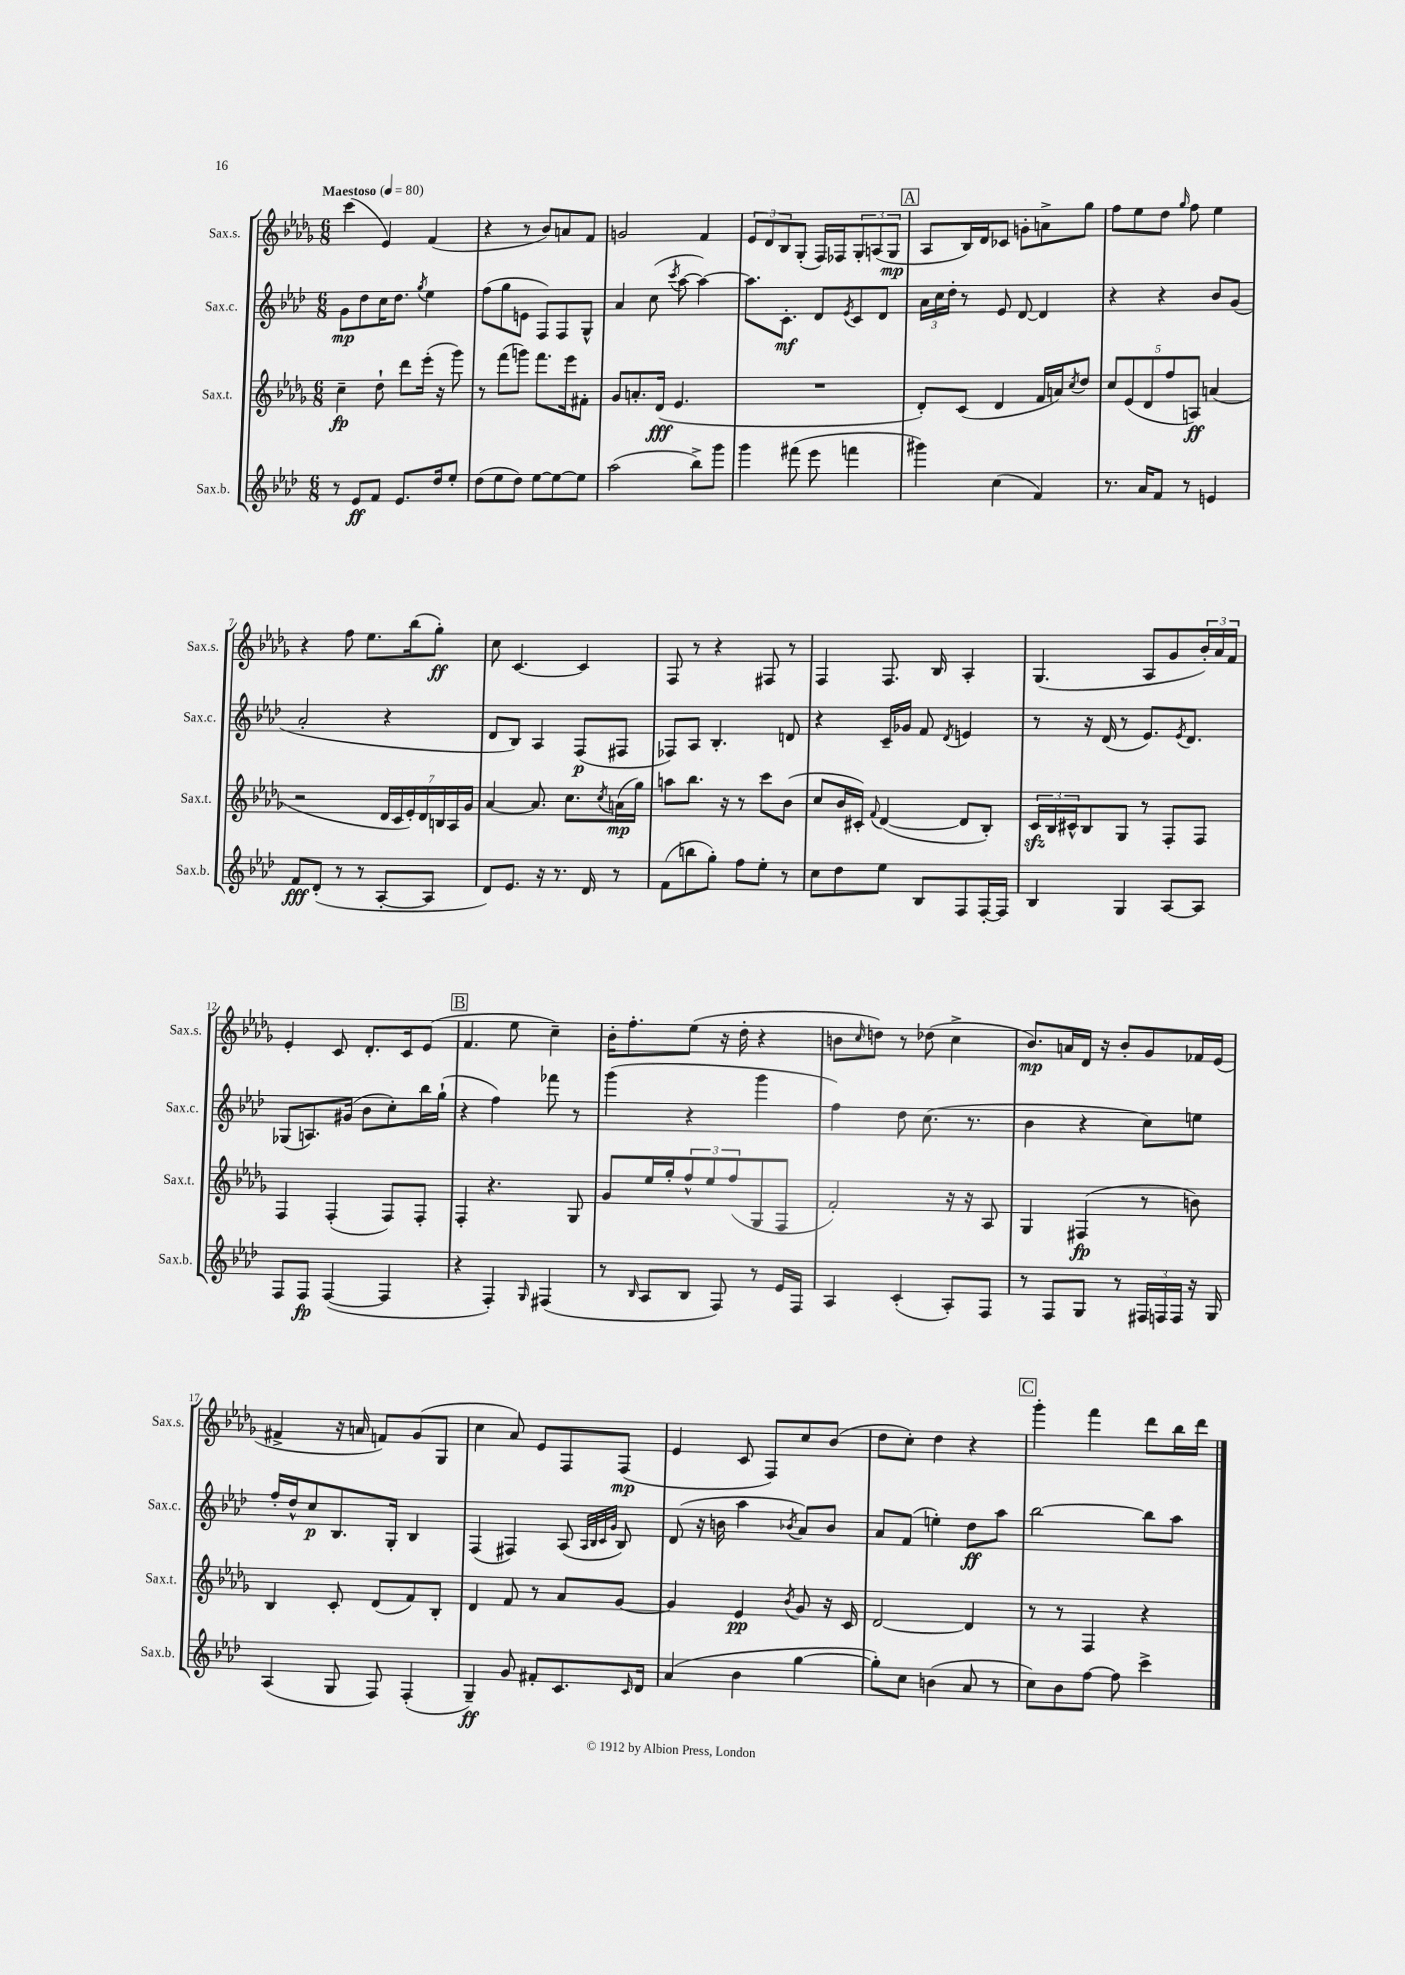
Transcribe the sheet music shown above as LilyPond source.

<<
\new StaffGroup <<
\new Staff = "s0" \with { instrumentName = "Sax.s." shortInstrumentName = "Sax.s." } {
    \clef treble \key des \major \numericTimeSignature \time 6/8 \tempo "Maestoso" 4 = 80
    c'''4( ees'4) f'4( |
    r4 r8 bes'8) a'8 f'8 |
    g'2 f'4 |
    \tuplet 3/2 { ees'8 des'8 bes8 } ges8-.( f16) fes16 \tuplet 3/2 { ges8-. a8( ges8\mp } |
    \mark \markup { \box "A" } aes8 bes16) des'16 ces'8 g'8-. a'8-> ges''8 |
    f''8 ees''8 des''8 \grace { ges''16 } f''8 ees''4 |
    r4 f''8 ees''8. bes''16( ges''8-.\ff) |
    c''8 c'4.~ c'4 |
    f8 r8 r4 fis8 r8 |
    f4 f8. bes16 aes4-. |
    ges4.( aes8 ges'8 \tuplet 3/2 { bes'16-.) aes'16 f'16 } |
    ees'4-. c'8 des'8.-. c'16 ees'8( |
    \mark \markup { \box "B" } f'4. ees''8 c''4--) |
    bes'16-. f''8.-. ees''8( r16 des''16-. r4 |
    b'8 \grace { c''16 } d''8) r8 des''8( c''4-> |
    bes'8.\mp) a'16 des'16 r16 bes'8-. ges'8 fes'16 ees'16( |
    fis'4-> r16 a'16 f'8) ges'8( ges8 |
    c''4 aes'8) ees'8 f8 f8\mp( |
    ees'4 c'8 f8) c''8 bes'8( |
    des''8 c''8-.) des''4 r4 |
    \mark \markup { \box "C" } ges'''4-. f'''4 des'''8 bes''16 des'''16 \bar "|." |
}
\new Staff = "s1" \with { instrumentName = "Sax.c." shortInstrumentName = "Sax.c." } {
    \clef treble \key aes \major \numericTimeSignature \time 6/8
    g'8\mp des''8 c''16 des''8. \acciaccatura { g''8 } ees''4 |
    f''8( g''8 e'8 f8) f8 g8-^ |
    aes'4 c''8( \acciaccatura { c'''8 } aes''8~ aes''4~) |
    aes''8. c'8.-.\mf des'8 \acciaccatura { ees'8 } c'8 des'8 |
    \mark \markup { \box "A" } \tuplet 3/2 { aes'16 c''16 des''16-. } r8 ees'8 des'8~ des'4 |
    r4 r4 bes'8 g'8( |
    aes'2-. r4 |
    des'8 bes8) aes4 f8\p( fis8 |
    fes8) aes8 bes4.-. d'8 |
    r4 c'16-- ges'16 f'8 \acciaccatura { des'8 } e'4 |
    r8 r16 des'16( r8 ees'8.) \acciaccatura { ees'8 } des'8. |
    ges8( a8.) gis'16( bes'8 c''8-.) bes''16 g''16-!( |
    \mark \markup { \box "B" } r4 f''4) fes'''8 r8 |
    g'''4( r4 g'''4 |
    f''4) des''8 c''8.( r8. |
    bes'4 r4 c''8) e''8 |
    f''16-. des''16-^ c''8\p bes8. g16-. bes4 |
    f4( fis4) aes8( \grace { aes32 bes32 c'32 g'32 } bes8) |
    des'8( r16 b'16 aes''4 \acciaccatura { bes'8 } aes'8) bes'8 |
    aes'8 f'8( e''4-.) des''8\ff aes''8 |
    \mark \markup { \box "C" } bes''2~ bes''8 aes''8 \bar "|." |
}
\new Staff = "s2" \with { instrumentName = "Sax.t." shortInstrumentName = "Sax.t." } {
    \clef treble \key des \major \numericTimeSignature \time 6/8
    c''4--\fp des''8-! des'''8 ees'''16-.( r16 ges'''8) |
    r8 f'''8( g'''8) f'''8. ees'''16 fis'8-. |
    ges'8 a'8.-. des'16\fff( ees'4. |
    R2. |
    \mark \markup { \box "A" } des'8-.) c'8( des'4 f'16 a'16) \acciaccatura { c''8 } des''8 |
    \tuplet 5/4 { c''8 ees'8( des'8 f''8 a8\ff) } a'4( |
    r2 \tuplet 7/4 { des'16 c'16 ees'16-.) des'16 b16 aes16 ges'16 } |
    aes'4~ aes'8. c''8. \acciaccatura { c''8 } a'16\mp( ges''16) |
    a''8 bes''8. r16 r8 c'''8 bes'8( |
    c''8 bes'16 cis'16-.) \appoggiatura { f'8 } des'4~( des'8 bes8-.) |
    \tuplet 3/2 { c'16\sfz bes16 cis'16-^ } bes8 ges8 r8 f8-. f8 |
    f4 f4-.( f8) f8-. |
    \mark \markup { \box "B" } f4-. r4. ges8 |
    ges'8 ees''16 ges''16-. \tuplet 3/2 { f''8-^ ees''8 f''8( } ges8 f8 |
    f'2-.) r16 r16 aes8 |
    ges4 fis4\fp( r8 b'8) |
    bes4 c'8-. des'8( f'8) bes8-. |
    des'4 f'8 r8 aes'8 ges'8~ |
    ges'4 ees'4\pp \acciaccatura { bes'8 } ges'8 r16 c'16 |
    des'2~ des'4 |
    \mark \markup { \box "C" } r8 r8 f4 r4 \bar "|." |
}
\new Staff = "s3" \with { instrumentName = "Sax.b." shortInstrumentName = "Sax.b." } {
    \clef treble \key aes \major \numericTimeSignature \time 6/8
    r8 ees'8\ff f'8 ees'8. des''16 ees''8-. |
    des''8( ees''8 des''8) ees''8~ ees''8~ ees''8 |
    aes''2( bes''8->) g'''8 |
    g'''4 fis'''8( ees'''8 f'''4 |
    \mark \markup { \box "A" } gis'''4) c''4( f'4) |
    r8. aes'16 f'8 r8 e'4 |
    f'8\fff des'8-.( r8 r8 aes8~-. aes8 |
    des'8) ees'8. r16 r8. des'16 r8 |
    f'8( b''8 g''8-.) f''8 ees''8-. r8 |
    c''8 des''8 ees''8 bes8 f8 f16~-. f16 |
    bes4 g4 aes8~ aes8 |
    f8 f8\fp f4~( f4 |
    \mark \markup { \box "B" } r4 f4-.) \grace { g16 } fis4( |
    r8 \grace { bes16 } aes8 bes8 f8) r8 ees'16 f16 |
    aes4 c'4-.( aes8-.) f8 |
    r8 f8 g8 r8 \tuplet 3/2 { fis16 f16 f16 } r16 g16 |
    aes4( g8 f8) f4-.( |
    g4--\ff) g'8 fis'8-. c'8. \grace { c'16 } des'16 |
    aes'4( bes'4 g''4~ |
    g''8-.) c''8 b'4( aes'8 r8 |
    \mark \markup { \box "C" } c''8) bes'8 f''8~ f''8 c'''4-> \bar "|." |
}
>>
>>
